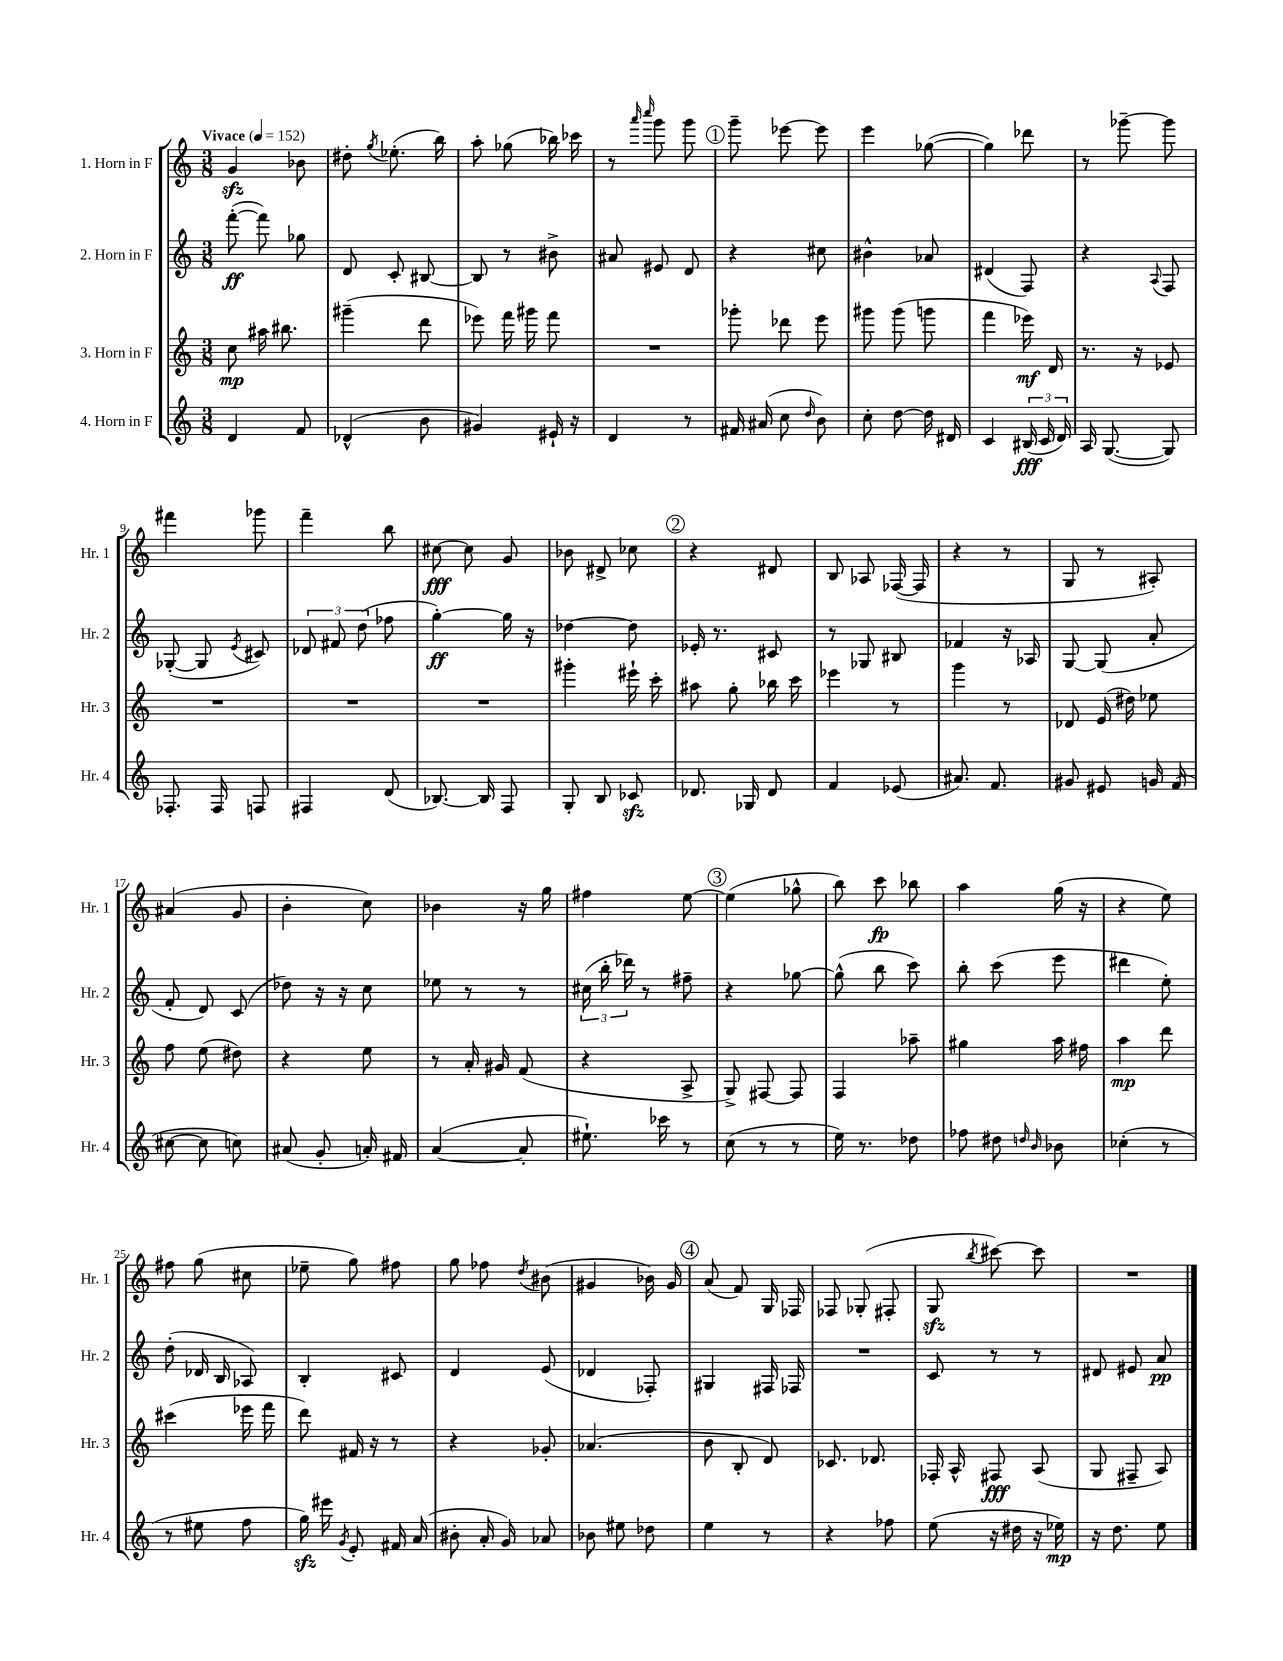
<<
\new StaffGroup <<
\new Staff = "s0" \with { instrumentName = "1. Horn in F" shortInstrumentName = "Hr. 1" } {
    \clef treble \key c \major \numericTimeSignature \time 3/8 \tempo "Vivace" 4 = 152
    \autoBeamOff g'4\sfz bes'8 |
    dis''8-. \acciaccatura { g''8 } ees''8.-.( b''16) |
    a''8-. ges''8( bes''16) ces'''16 |
    r8 \grace { a'''16 c''''16 } g'''8 g'''8 |
    \mark \markup { \circle "1" } g'''8-- ees'''8~ ees'''8 |
    e'''4 ges''8~( |
    ges''4) des'''8 |
    r8 ges'''8~-- ges'''8 |
    fis'''4 ges'''8 |
    f'''4-- b''8 |
    cis''8~\fff cis''8 g'8 |
    bes'8 dis'8-> ces''8 |
    \mark \markup { \circle "2" } r4 dis'8 |
    b8 aes8 fes16~( fes16 |
    r4 r8 |
    g8 r8 ais8-.) |
    ais'4( g'8 |
    b'4-. c''8) |
    bes'4 r16 g''16 |
    fis''4 e''8~ |
    \mark \markup { \circle "3" } e''4( ges''8-^ |
    b''8) c'''8\fp bes''8 |
    a''4 g''16( r16 |
    r4 e''8) |
    fis''8 g''8( cis''8 |
    ees''8-- g''8) fis''8 |
    g''8 fes''8 \acciaccatura { d''8 } bis'8( |
    gis'4 bes'16) gis'16 |
    \mark \markup { \circle "4" } a'8( f'8) g16 fes16 |
    fes8 ges8-.( fis8-. |
    g8\sfz \acciaccatura { b''8 } cis'''8~) cis'''8 |
    R4. \bar "|." |
}
\new Staff = "s1" \with { instrumentName = "2. Horn in F" shortInstrumentName = "Hr. 2" } {
    \clef treble \key c \major \numericTimeSignature \time 3/8
    \autoBeamOff f'''8~-.\ff( f'''8) ges''8 |
    d'8 c'8-. bis8~ |
    bis8 r8 bis'8-> |
    ais'8 eis'8 d'8 |
    \mark \markup { \circle "1" } r4 cis''8 |
    bis'4-^ aes'8 |
    dis'4( f8) |
    r4 \appoggiatura { a8 } f8 |
    ges8~-.( ges8 \acciaccatura { e'8 } cis'8) |
    \tuplet 3/2 { des'8 fis'8 d''8( } fes''8 |
    g''4~-.\ff) g''16 r16 |
    des''4~ des''8 |
    \mark \markup { \circle "2" } ees'16-. r8. cis'8 |
    r8 ges8 bis8 |
    fes'4 r16 aes16 |
    g8~ g8( a'8-. |
    f'8-. d'8) c'8( |
    des''8) r16 r16 c''8 |
    ees''8 r8 r8 |
    \tuplet 3/2 { cis''16( b''16-. des'''16) } r8 fis''8-- |
    \mark \markup { \circle "3" } r4 ges''8~ |
    ges''8-^( b''8 c'''8) |
    b''8-. c'''8( e'''8 |
    dis'''4 e''8-.) |
    d''8-.( des'16 b16 aes8) |
    b4-. cis'8 |
    d'4 e'8( |
    des'4 fes8-.) |
    \mark \markup { \circle "4" } gis4 fis16 fes16 |
    R4. |
    c'8 r8 r8 |
    dis'8 eis'8 a'8\pp \bar "|." |
}
\new Staff = "s2" \with { instrumentName = "3. Horn in F" shortInstrumentName = "Hr. 3" } {
    \clef treble \key c \major \numericTimeSignature \time 3/8
    \autoBeamOff c''8\mp ais''16 bis''8. |
    gis'''4--( d'''8 |
    ees'''8) f'''16 gis'''16 f'''8 |
    R4. |
    \mark \markup { \circle "1" } ges'''8-. des'''8 e'''8 |
    gis'''8 gis'''8( g'''8 |
    f'''4 ees'''16\mf) d'16 |
    r8. r16 ees'8 |
    R4. |
    R4. |
    R4. |
    gis'''4-. eis'''16-! c'''16-. |
    \mark \markup { \circle "2" } ais''8 g''8-. bes''16 c'''16 |
    ees'''4 r8 |
    g'''4 r8 |
    des'8 e'16( dis''16) ees''8 |
    f''8 e''8( dis''8) |
    r4 e''8 |
    r8 a'16-. gis'16 f'8( |
    r4 a8-> |
    \mark \markup { \circle "3" } g8->) fis8~ fis8 |
    f4 aes''8-- |
    gis''4 a''16 fis''16 |
    a''4\mp d'''8 |
    cis'''4( ees'''16 f'''16 |
    d'''8) fis'16 r16 r8 |
    r4 ges'8-. |
    aes'4.( |
    \mark \markup { \circle "4" } b'8 b8-. d'8) |
    ces'8. des'8. |
    fes16-. a16-^ fis8\fff a8( |
    g8 fis8-- a8) \bar "|." |
}
\new Staff = "s3" \with { instrumentName = "4. Horn in F" shortInstrumentName = "Hr. 4" } {
    \clef treble \key c \major \numericTimeSignature \time 3/8
    \autoBeamOff d'4 f'8 |
    des'4-^( b'8 |
    gis'4) eis'16-! r16 |
    d'4 r8 |
    \mark \markup { \circle "1" } fis'16 ais'16( c''8 \grace { d''16 } b'8) |
    c''8-. d''8~ d''16 dis'16 |
    c'4 \tuplet 3/2 { bis16\fff( c'16 d'16) } |
    a16 g8.~( g8) |
    fes8.-. fes16 f8 |
    fis4 d'8( |
    bes8.~) bes16 f8 |
    g8-. b8 ces'8\sfz |
    \mark \markup { \circle "2" } des'8. ges16 des'8 |
    f'4 ees'8( |
    ais'8.) f'8. |
    gis'8 eis'8 g'16 f'16( |
    cis''8~ cis''8 c''8) |
    ais'8( g'8-. a'16-.) fis'16 |
    a'4~( a'8-. |
    eis''8.-!) ces'''16 r8 |
    \mark \markup { \circle "3" } c''8( r8 r8 |
    e''16) r8. des''8 |
    fes''8 dis''8 \grace { d''16 b'16 } bes'8 |
    ces''4-.( r8 |
    r8 eis''8 f''8 |
    g''16\sfz) eis'''16 \acciaccatura { g'8 } e'8-. fis'16 a'16( |
    bis'8-. a'16-. g'16) aes'8 |
    bes'8 eis''8 des''8 |
    \mark \markup { \circle "4" } e''4 r8 |
    r4 fes''8 |
    e''8( r16 dis''16 r16 ees''16\mp) |
    r16 d''8. e''8 \bar "|." |
}
>>
>>
